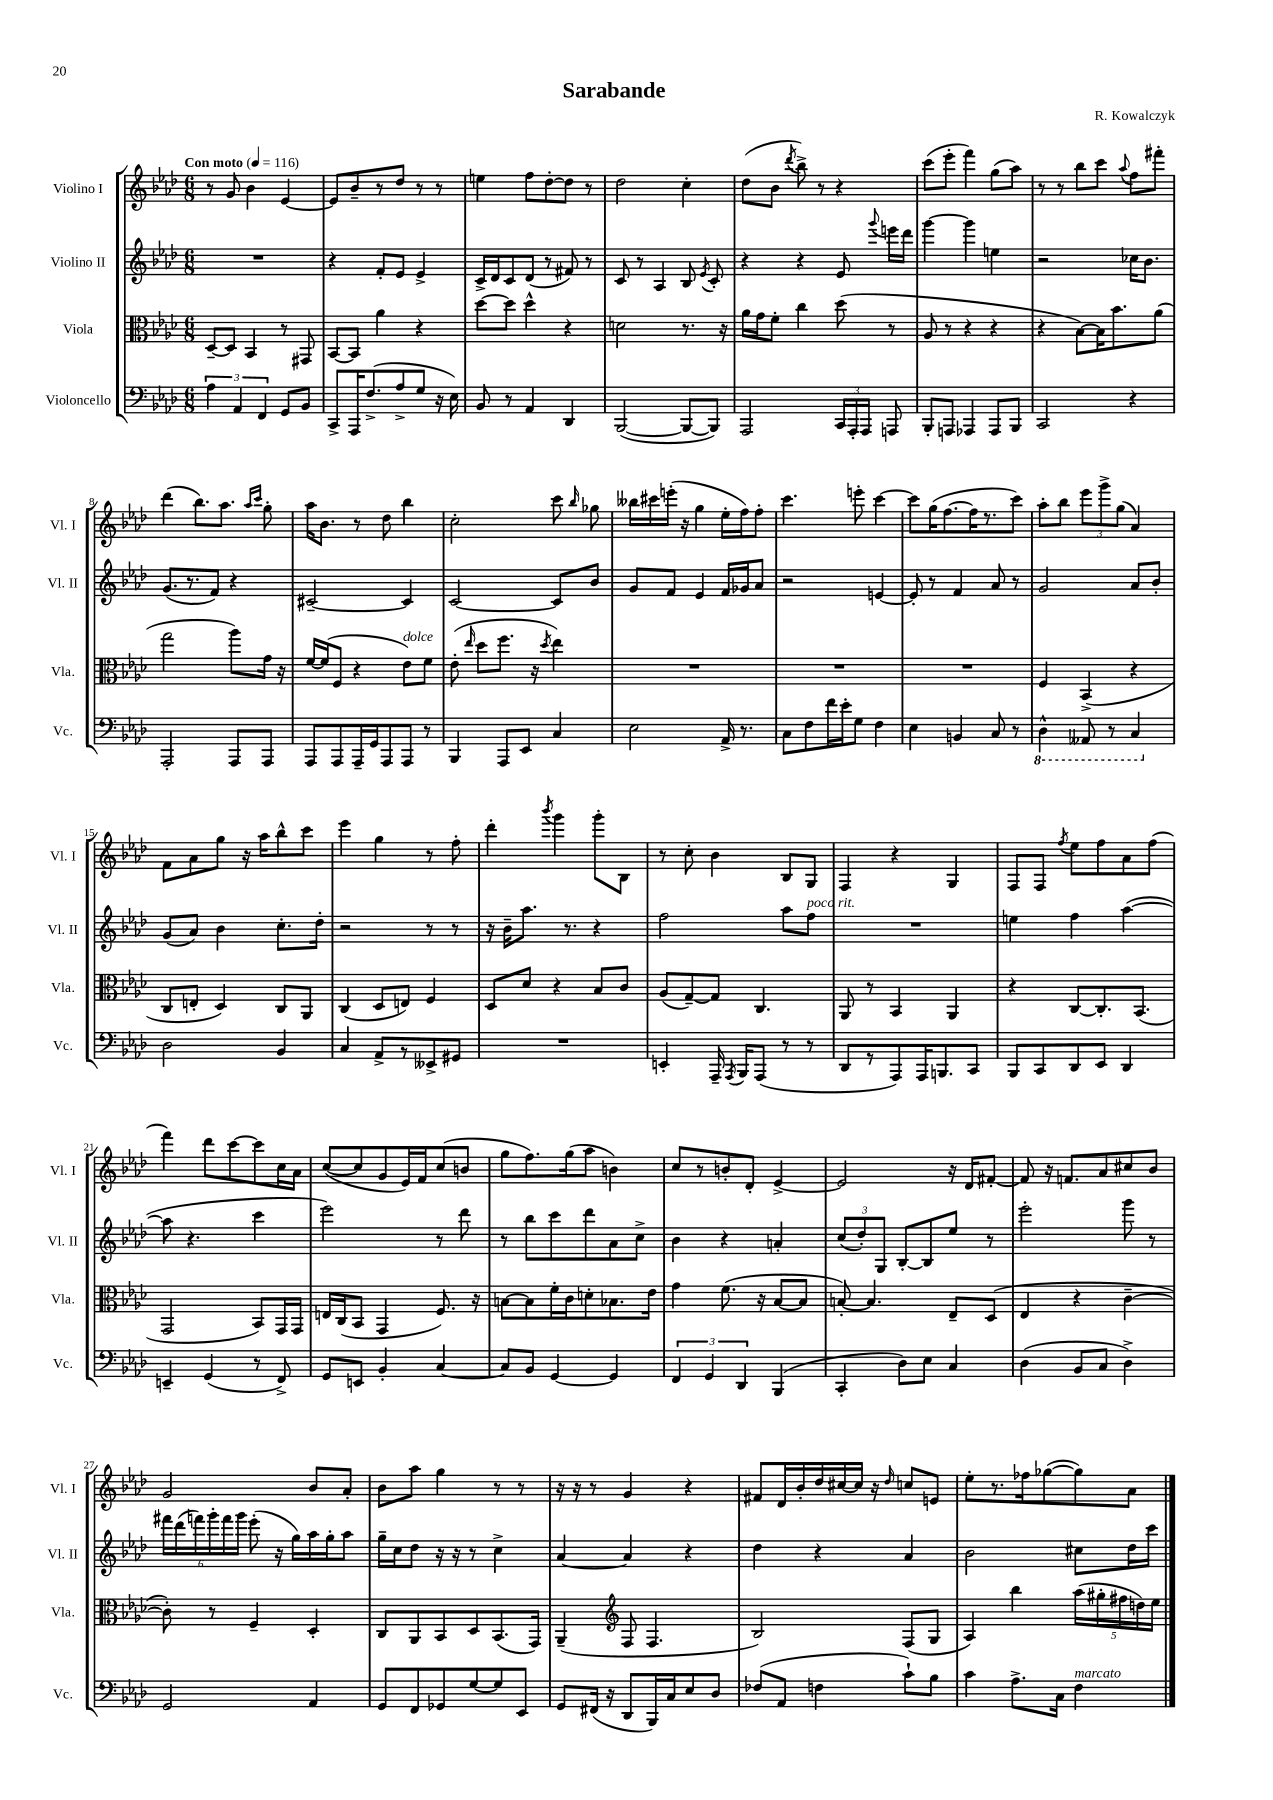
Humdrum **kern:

**kern	**kern	**kern	**kern
*staff4	*staff3	*staff2	*staff1
*clefF4	*clefC3	*clefG2	*clefG2
*k[b-e-a-d-]	*k[b-e-a-d-]	*k[b-e-a-d-]	*k[b-e-a-d-]
*M6/8	*M6/8	*M6/8	*M6/8
*MM116	*MM116	*MM116	*MM116
6A-	[8D-~	2.r	8r
.	8D-]	.	8g
6AA-	.	.	.
.	4BB-	.	4b-
6FF	.	.	.
8GG	8r	.	[4e-
8BB-	8GG#	.	.
=	=	=	=
8CC^	[8BB-	4r	8e-]
16AAA-	8BB-]	.	8b-~
(8.F^	.	.	.
.	4a-	8f'	8r
8A-^	.	8e-	8dd-
8G	4r	4e-^	8r
16r	.	.	8r
16E-)	.	.	.
=	=	=	=
8BB-	[8dd-	16c^	4ee
.	.	16d-	.
8r	8dd-]	8c	.
4AA-	4dd-^^	(8d-	8ff
.	.	8r	[8dd-'
4DD-	4r	8f#)	8dd-]
.	.	8r	8r
=	=	=	=
([2BBB-	2d	8c	2dd-
.	.	8r	.
.	.	4A-	.
8BBB-_	8.r	8B-	4cc'
.	.	8qe-	.
8BBB-])	.	8c'	.
.	16r	.	.
=	=	=	=
2AAA-	16a-	4r	(8dd-
.	16g	.	.
.	8f'	.	8b-
.	.	.	8qddd-
.	4cc	4r	8bb-^)
.	.	.	8r
24CC	(8dd-	8e-	4r
24AAA-'	.	.	.
24AAA-	.	.	.
.	.	8qqggg	.
8AAA	8r	16eee	.
.	.	16ddd-	.
=	=	=	=
8BBB-'	8A-	[4ggg	(8ccc
8AAA	8r	.	8eee-'
4AAA-	4r	4ggg]	4fff)
8AAA-	4r	4ee	(8gg
8BBB-	.	.	8aa-)
=	=	=	=
2CC	4r	2r	8r
.	.	.	8r
.	[8B-)	.	8bb-
.	16B-]	.	8ccc
.	8.b-	.	.
.	.	.	8qqaa-
4r	.	16cc-	8ff
.	.	8.b-	.
.	(8a-	.	8fff#'
=	=	=	=
2AAA-'	2gg	(8.g	(4ddd-
.	.	8.r	.
.	.	.	8.bb-)
.	.	8f)	.
.	.	.	8.aa-
8AAA-	8aa-)	4r	.
.	.	.	16qqaa-
.	.	.	16qqccc
8AAA-	16g	.	8gg'
.	16r	.	.
=	=	=	=
8AAA-	[16f	[2c#~	16aa-
.	(16f]	.	8.b-
8AAA-	8F	.	.
16AAA-~	4r	.	8r
16GG	.	.	.
8AAA-	.	.	8dd-
8AAA-	8e-)	4c#]	4bb-
8r	8f	.	.
=	=	=	=
4BBB-	(8e-'	[2c	2cc'
.	16qqee-	.	.
.	8dd-	.	.
8AAA-	8.ff	.	.
8EE-	.	.	.
.	16r	.	.
.	8qdd-	.	.
4C	4ee-)	8c]	8ccc
.	.	.	16qqbb-
.	.	8b-	8gg-
=	=	=	=
2E-	2.r	8g	16bb--
.	.	.	16ccc#
.	.	8f	(16eee'
.	.	.	16r
.	.	4e-	4gg
16AA-^	.	16f	16ee-'
8.r	.	16g-	16ff)
.	.	8a-	8ff'
=	=	=	=
8C	2.r	2r	4.ccc
8F	.	.	.
16f	.	.	.
16e-'	.	.	.
8G	.	.	8eee'
4F	.	[4e	[4ccc
=	=	=	=
4E-	2.r	8e']	8ccc]
.	.	8r	(16gg
.	.	.	[8.ff
4BB	.	4f	.
.	.	.	16ff]
.	.	.	8.r
8C	.	8a-	.
8r	.	8r	8ccc)
=	=	=	=
4DD-^^	4F	2g	8aa-'
.	.	.	8bb-
8AAA--	(4BB-^	.	12eee-
.	.	.	12ggg^
8r	.	.	.
.	.	.	(12gg
4CC	4r	8a-	4a-)
.	.	8b-'	.
=	=	=	=
2D-	8C	(8g	8f
.	8E'	8a-)	8a-
.	4D-)	4b-	8gg
.	.	.	16r
.	.	.	16aa-
4BB-	8C	8.cc'	8bb-^^
.	8AA-	.	8ccc
.	.	16dd-'	.
=	=	=	=
4C	(4C	2r	4eee-
8AA-^	8D-	.	4gg
8r	8E)	.	.
8EE--^	4F	8r	8r
8GG#	.	8r	8ff'
=	=	=	=
2.r	8D-	16r	4ddd-'
.	.	16b-~	.
.	8d-	8.aa-	.
.	.	.	8qbbb-
.	4r	.	4ggg
.	.	8.r	.
.	8B-	4r	8ggg'
.	8c	.	8B-
=	=	=	=
4EE'	(8A-	2ff	8r
.	[8G~)	.	8cc'
16AAA-~	8G]	.	4b-
8qAAA-	.	.	.
16BBB-	.	.	.
(8AAA-	4.C	.	.
8r	.	8aa-	8B-
8r	.	8ff	8G
=	=	=	=
8DD-	8AA-	2.r	4F
8r	8r	.	.
8AAA-)	4BB-	.	4r
16AAA-	.	.	.
8.BBB	.	.	.
.	4AA-	.	4G
8CC	.	.	.
=	=	=	=
8BBB-	4r	4ee	8F
8CC	.	.	8F
.	.	.	8qff
8DD-	[8C	4ff	8ee-
8EE-	8.C']	.	8ff
4DD-	.	([4aa-	8a-
.	(8.BB-	.	.
.	.	.	(8ff
=	=	=	=
4EE~	2GG	8aa-]	4fff)
.	.	4.r	.
(4GG	.	.	8ddd-
.	.	.	[8ccc
8r	8BB-)	4ccc	8ccc]
8FF^)	16GG	.	16cc
.	16GG	.	16a-
=	=	=	=
8GG	16E	2eee-)	([8cc
.	(16C	.	.
8EE	8BB-	.	8cc]
4BB-'	4GG	.	8g
.	.	.	16e-)
.	.	.	16f
[4C	8.F)	8r	(8cc
.	.	8ddd-	8b
.	16r	.	.
=	=	=	=
8C]	[8B	8r	8gg
8BB-	8B]	8bb-	8.ff)
[4GG	16f'	8ccc	.
.	16c	.	(16gg
.	8d'	8ddd-	8aa-
4GG]	8.B-	8a-	4b)
.	.	8cc^	.
.	16e-	.	.
=	=	=	=
6FF	4g	4b-	8cc
.	.	.	8r
6GG	.	.	.
.	(8.f	4r	8b'
6DD-	.	.	.
.	.	.	8d-'
.	16r	.	.
(4BBB-	[8B-	4a'	[4e-^
.	8B-]	.	.
=	=	=	=
4CC'	[8B')	(12cc	2e-]
.	.	12dd-')	.
.	4.B]	.	.
.	.	12G	.
8D-)	.	[8B-'	.
8E-	.	8B-]	.
4C	8E-~	8ee-	16r
.	.	.	16d-
.	(8D-	8r	[8f#'
=	=	=	=
(4D-	4E-	2eee-'	8f#]
.	.	.	16r
.	.	.	8.f
8BB-	4r	.	.
8C	.	.	8a-
4D-^)	[4c~	8ggg	8cc#
.	.	8r	8b-
=	=	=	=
2GG	8c'])	24fff#	2g
.	.	(24ddd-	.
.	.	24fff)	.
.	8r	24ggg'	.
.	.	24fff	.
.	.	24ggg	.
.	4F~	(8eee-'	.
.	.	16r	.
.	.	16gg)	.
4AA-	4D-'	16aa-	8b-
.	.	16gg'	.
.	.	8aa-	8a-'
=	=	=	=
8GG	8C	16gg~	8b-
.	.	16cc	.
8FF	8AA-	8dd-	8aa-
8GG-	8BB-	16r	4gg
.	.	16r	.
[8G	8D-	8r	.
8G]	(8.BB-	4cc^	8r
8EE-	.	.	8r
.	16GG)	.	.
=	=	=	=
8GG	(4AA-~	[4a-	16r
.	.	.	16r
(16FF#	.	.	8r
16r	.	.	.
*	*clefG2	*	*
8DD-	8F	4a-]	4g
16BBB-)	4.F	.	.
16C	.	.	.
8E-	.	4r	4r
8D-	.	.	.
=	=	=	=
(8F-	2B-)	4dd-	8f#
8AA-	.	.	16d-
.	.	.	16b-'
4F	.	4r	16dd-
.	.	.	[16cc#
.	.	.	16cc#]
.	.	.	16r
.	.	.	16qqdd-
8c`)	(8F	4a-	8cc
8B-	8G	.	8e
=	=	=	=
4c	4A-)	2b-	8ee-'
.	.	.	8.r
8.A-^	4bb-	.	.
.	.	.	16ff-
.	.	.	([8gg-
16C	.	.	.
4F	(20aa-	8cc#	8gg-])
.	20gg#'	.	.
.	20ff#	.	.
.	.	16dd-	8a-
.	20dd)	.	.
.	.	16ccc	.
.	20ee-	.	.
==	==	==	==
*-	*-	*-	*-
